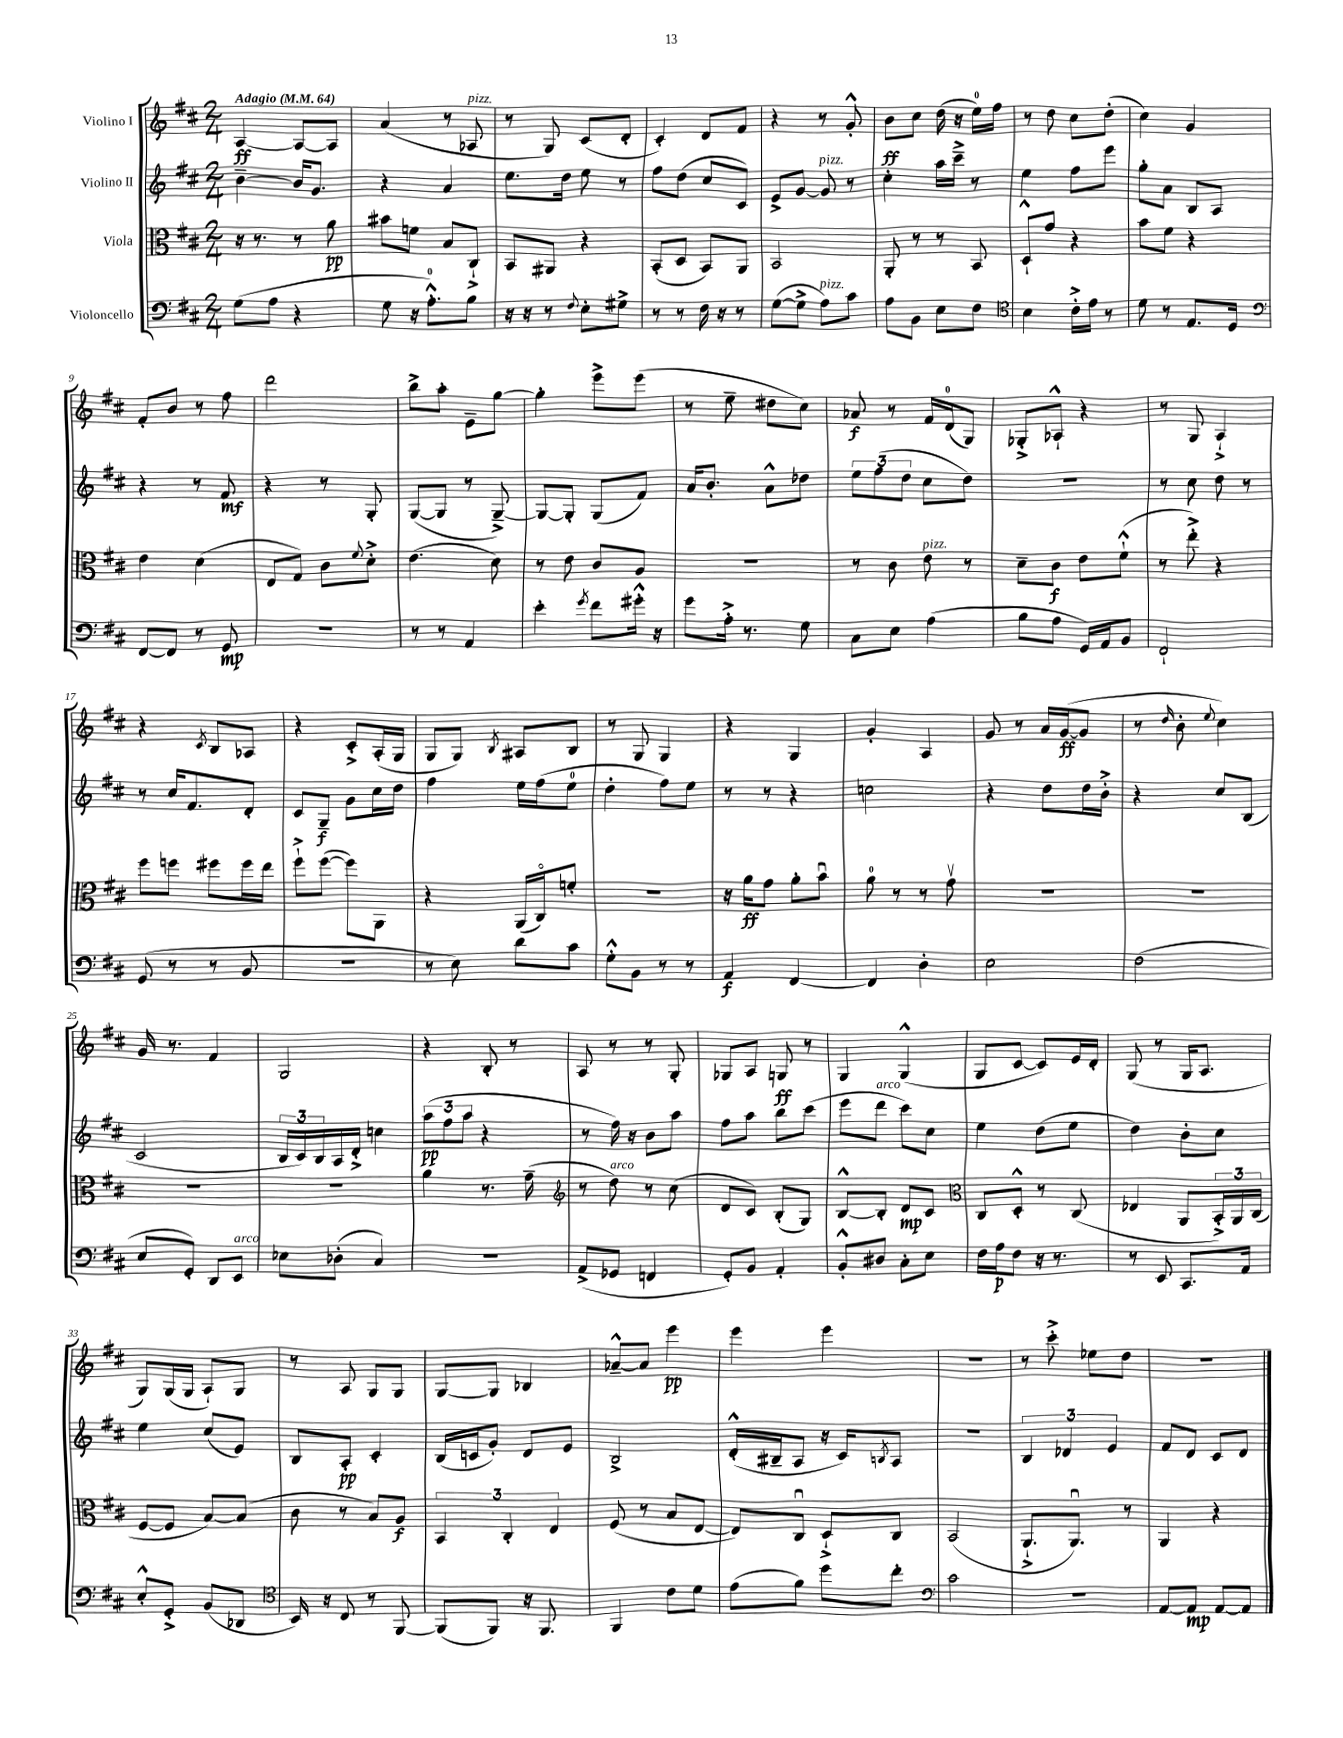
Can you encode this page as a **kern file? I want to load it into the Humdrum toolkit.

**kern	**kern	**kern	**kern
*staff4	*staff3	*staff2	*staff1
*clefF4	*clefC3	*clefG2	*clefG2
*k[f#c#]	*k[f#c#]	*k[f#c#]	*k[f#c#]
*M2/4	*M2/4	*M2/4	*M2/4
*MM64	*MM64	*MM64	*MM64
(8G\L	16r	[4b~\	[4A/
.	8.r	.	.
8A\J	.	.	.
4r	8r	16b/]LK	8A/_L
.	.	8.g/J	.
.	8a\	.	8A/]J
=	=	=	=
8G\	8b#\L	4r	(4a/
16r	8f\J	.	.
8.A'^^\L)	.	.	.
.	8B/L	4a/	8r
8B\J	8C#`^/J	.	8A-/
=	=	=	=
16r	8BB/L	8.ee\L	8r
16r	.	.	.
8r	8AA#/J	.	8G/)
.	.	16dd\Jk	.
8qqF#/	.	.	.
8E'\L	4r	8ee\	(8c#/L
8G#^\J	.	8r	8d'/J
=	=	=	=
8r	(8BB'/L	8ff#\L	4c#'/)
8r	8D/J	(8dd\J	.
16F#\	8BB/L)	8cc#/L	8d/L
16r	.	.	.
8r	8AA/J	8c#/J)	8f#/J
=	=	=	=
([8G\L	2BB/	8e^/L	4r
8G^\]J	.	[8g/J	.
8A\L)	.	8g/]	8r
8c#\J	.	8r	8g'^^/
=	=	=	=
8A\L	8AA'/	4cc#'\	8b\L
8BB\J	8r	.	8cc#\J
8E\L	8r	16aa\LL	(16dd\
.	.	16ccc#~^\JJ	16r
8F#\J	8BB/	8r	16ee\LL)
.	.	.	16ff#\JJ
=	=	=	=
*clefC4	*	*	*
4B\	8D`^^/L	4ee\	8r
.	8g/J	.	8dd\
16c#'^\LL	4r	8ff#\L	8cc#\L
16e\JJ	.	.	.
8r	.	8eee\J	(8dd'\J
=	=	=	=
8d\	8b\L	8gg'\L	4cc#\)
8r	8f#\J	8a\J	.
8.E/L	4r	8B/L	4g/
.	.	8A/J	.
16D/Jk	.	.	.
=	=	=	=
*clefF4	*	*	*
[8FF#/L	4e\	4r	8f#'/L
8FF#/]J	.	.	8b/J
8r	(4d\	8r	8r
8GG/	.	8f#/	8ff#\
=	=	=	=
2r	8E/L	4r	2ddd\
.	8G/J)	.	.
.	8c#\L	8r	.
.	8qqf#/	.	.
.	8d'^\J	8G'/	.
=	=	=	=
8r	(4.e\	([8G/L	8bb^\L
8r	.	8G/]J	8aa'\J
4AA/	.	8r	8e~\L
.	8d\)	[8G~^/)	[8gg\J
=	=	=	=
4e'\	8r	8G/_L	4gg'\]
.	8e\	8G'/]J	.
8qg/	.	.	.
8f#\L	8c#/L	(8G/L	8eee^\L
16g#'^^\Jk	8A/J	8f#/J)	(8eee\J
16r	.	.	.
=	=	=	=
8g\L	2r	16a/LK	8r
.	.	8.b'/J	.
16A'^\Jk	.	.	8ee~\
8.r	.	.	.
.	.	8a^^\L	8dd#\L
8G\	.	8dd-\J	8cc#\J)
=	=	=	=
8C#\L	8r	12ee\L	8a-/
.	.	(12ff#\	.
8E\J	8c#\	.	8r
.	.	12dd\J	.
(4A\	8e\	8cc#\L	16f#/LL
.	.	.	(16d/J
.	8r	8dd\J)	8G/J)
=	=	=	=
8B\L	8d~\L	2r	8G-'^/L
8A\J	8c#\J	.	8A-`^^/J
16GG/LL)	8e\L	.	4r
16AA/J	.	.	.
8BB/J	(8f#`^^\J	.	.
=	=	=	=
2FF#`/	8r	8r	8r
.	8ee'^\)	8cc#\	8G/
.	4r	8dd\	4A`^/
.	.	8r	.
=	=	=	=
(8GG/	8ff#\L	8r	4r
8r	8ff\J	16cc#/LK	.
.	.	8.f#/	.
.	.	.	8qc#/
8r	8ff#\L	.	8B/L
8BB/	16ff#\L	8d'/J	8A-/J
.	16ee\JJ	.	.
=	=	=	=
2r	8ff#`^\L	8c#/L	4r
.	([8ff#\J	8G~/J	.
.	8ff#\]L)	8g\L	8c#'^/L
.	8AA\J	16cc#\L	(16A'/L
.	.	16dd\JJ	16G/JJ
=	=	=	=
8r	4r	4ff#\	8G/L
8E\)	.	.	8G/J)
.	.	.	8qB/
8d\L	(16AA/LL	16ee\LL	8A#/L
.	16C#o/J)	(16ff#\J	.
8c#\J	8f'/J	8ee\J	8B/J
=	=	=	=
8G'^^\L	2r	4dd'\	8r
8BB\J	.	.	8G/
8r	.	8ff#\L)	4G/
8r	.	8ee\J	.
=	=	=	=
4AA/	16r	8r	4r
.	16a\LK	.	.
.	8g\J	8r	.
[4FF#/	8a'\L	4r	4G/
.	8bu\J	.	.
=	=	=	=
4FF#/]	8a\	2cc\	4g'/
.	8r	.	.
4D'\	8r	.	4A/
.	8gv\	.	.
=	=	=	=
2E\	2r	4r	8g/
.	.	.	8r
.	.	8dd\L	16a/LL
.	.	.	([16g/J
.	.	16dd\L	8g/]J
.	.	16b'^\JJ	.
=	=	=	=
(2F#\	2r	4r	8r
.	.	.	16qqdd/
.	.	.	8b'\
.	.	.	8qqee/
.	.	8cc#/L	4cc#\)
.	.	(8B/J	.
=	=	=	=
8E/L	2r	2c#/	16g/
.	.	.	8.r
8GG'/J)	.	.	.
8DD/L	.	.	4f#/
8EE/J	.	.	.
=	=	=	=
8E-\L	2r	24B/LL	2G/
.	.	24c#/)	.
.	.	24B/	.
(8D-'\J	.	16A/	.
.	.	16d'^/JJ	.
4C#/)	.	4cc\	.
=	=	=	=
2r	4a\	(12aa\L	4r
.	.	12ff#\	.
.	.	12aa\J	.
.	8.r	4r	8B'/
.	.	.	8r
.	(16g~\	.	.
=	=	=	=
*	*clefG2	*	*
(8AA^/L	8r	8r	8A/
8GG-/J	8dd\)	16ff#\)	8r
.	.	16r	.
4FF/	8r	8b\L	8r
.	(8cc#\	8aa\J	8G'/
=	=	=	=
8GG'/L)	8d/L	8ff#\L	8G-/L
8BB/J	8c#/J)	8aa\J	8A/J
4AA'/	(8B'/L	8bb\L	8G/
.	8G/J)	(8ccc#\J	8r
=	=	=	=
8BB'^^/L	[8B^^/L	8eee\L	4G/
8D#/J	8B'/]J	8ddd\J	.
8C#'\L	8d/L	8ccc#\L)	(4G^^/
8E\J	8c#/J	8cc#\J	.
=	=	=	=
*	*clefC3	*	*
16F#\LL	8C#/L	4ee\	8G/L
16A\J	.	.	.
8F#\J	8D'^^/J	.	[8c#/J
16r	8r	(8dd\L	8c#/]L)
8.r	.	.	.
.	(8C#/	8ee\J	16e/L
.	.	.	16d'/JJ
=	=	=	=
8r	4E-/	4dd\)	(8G/
8EE/	.	.	8r
8.CC#/L	8AA/L	8b'\L	16G/LK
.	.	.	8.A/J
.	24BB'^/L)	8cc#\J	.
.	24AA/	.	.
16AA/Jk	.	.	.
.	(24C#/JJ	.	.
=	=	=	=
8E'^^/L	[8F#/L	4ee\	8G/L)
8GG'^/J	8F#/]J	.	(16G/L
.	.	.	16G/JJ
(8BB/L	[8B/L)	(8cc#/L	8A`/L)
8DD-/J	(8B/]J	8e/J)	8G/J
=	=	=	=
*clefC4	*	*	*
16BB/)	8c#\	8B/L	8r
16r	.	.	.
8C#/	8r	8A'/J	8A/
8r	8B/L)	4c#'/	8G/L
[8FF#/	8A/J	.	8G/J
=	=	=	=
(8FF#/]L	6BB/	(16B/LL	[8G/L
.	.	16c/J	.
8FF#/J)	.	8g'/J)	8G/]J
.	6C#'/	.	.
16r	.	8d/L	4B-/
8.FF#/	.	.	.
.	6E/	.	.
.	.	8e/J	.
=	=	=	=
4FF#/	(8F#/	2B^/	[8a-~^^/L
.	8r	.	8a-/]J
8c#\L	8B/L	.	4eee\
8d\J	[8E/J	.	.
=	=	=	=
(8e\L	8E/]L)	(16d'^^/LL	4eee\
.	.	16B#~/J	.
8f#\J)	8C#u/J	8A/J	.
8dd\L	8D`^/L	16r	4eee\
.	.	16c#/LK)	.
.	.	8qB/	.
8cc#'\J	8C#/J	8A/J	.
=	=	=	=
*clefF4	*	*	*
2c#\	(2BB/	2r	2r
=	=	=	=
2r	8.AA`^/L	6B/	8r
.	.	.	8ccc#'^\
.	.	6d-/	.
.	8.AAu/J)	.	.
.	.	.	8ee-\L
.	.	6e/	.
.	8r	.	8dd\J
=	=	=	=
[8AA/L	4AA/	8f#/L	2r
8AA/]J	.	8d/J	.
[8AA/L	4r	8c#/L	.
8AA/]J	.	8d/J	.
==	==	==	==
*-	*-	*-	*-
